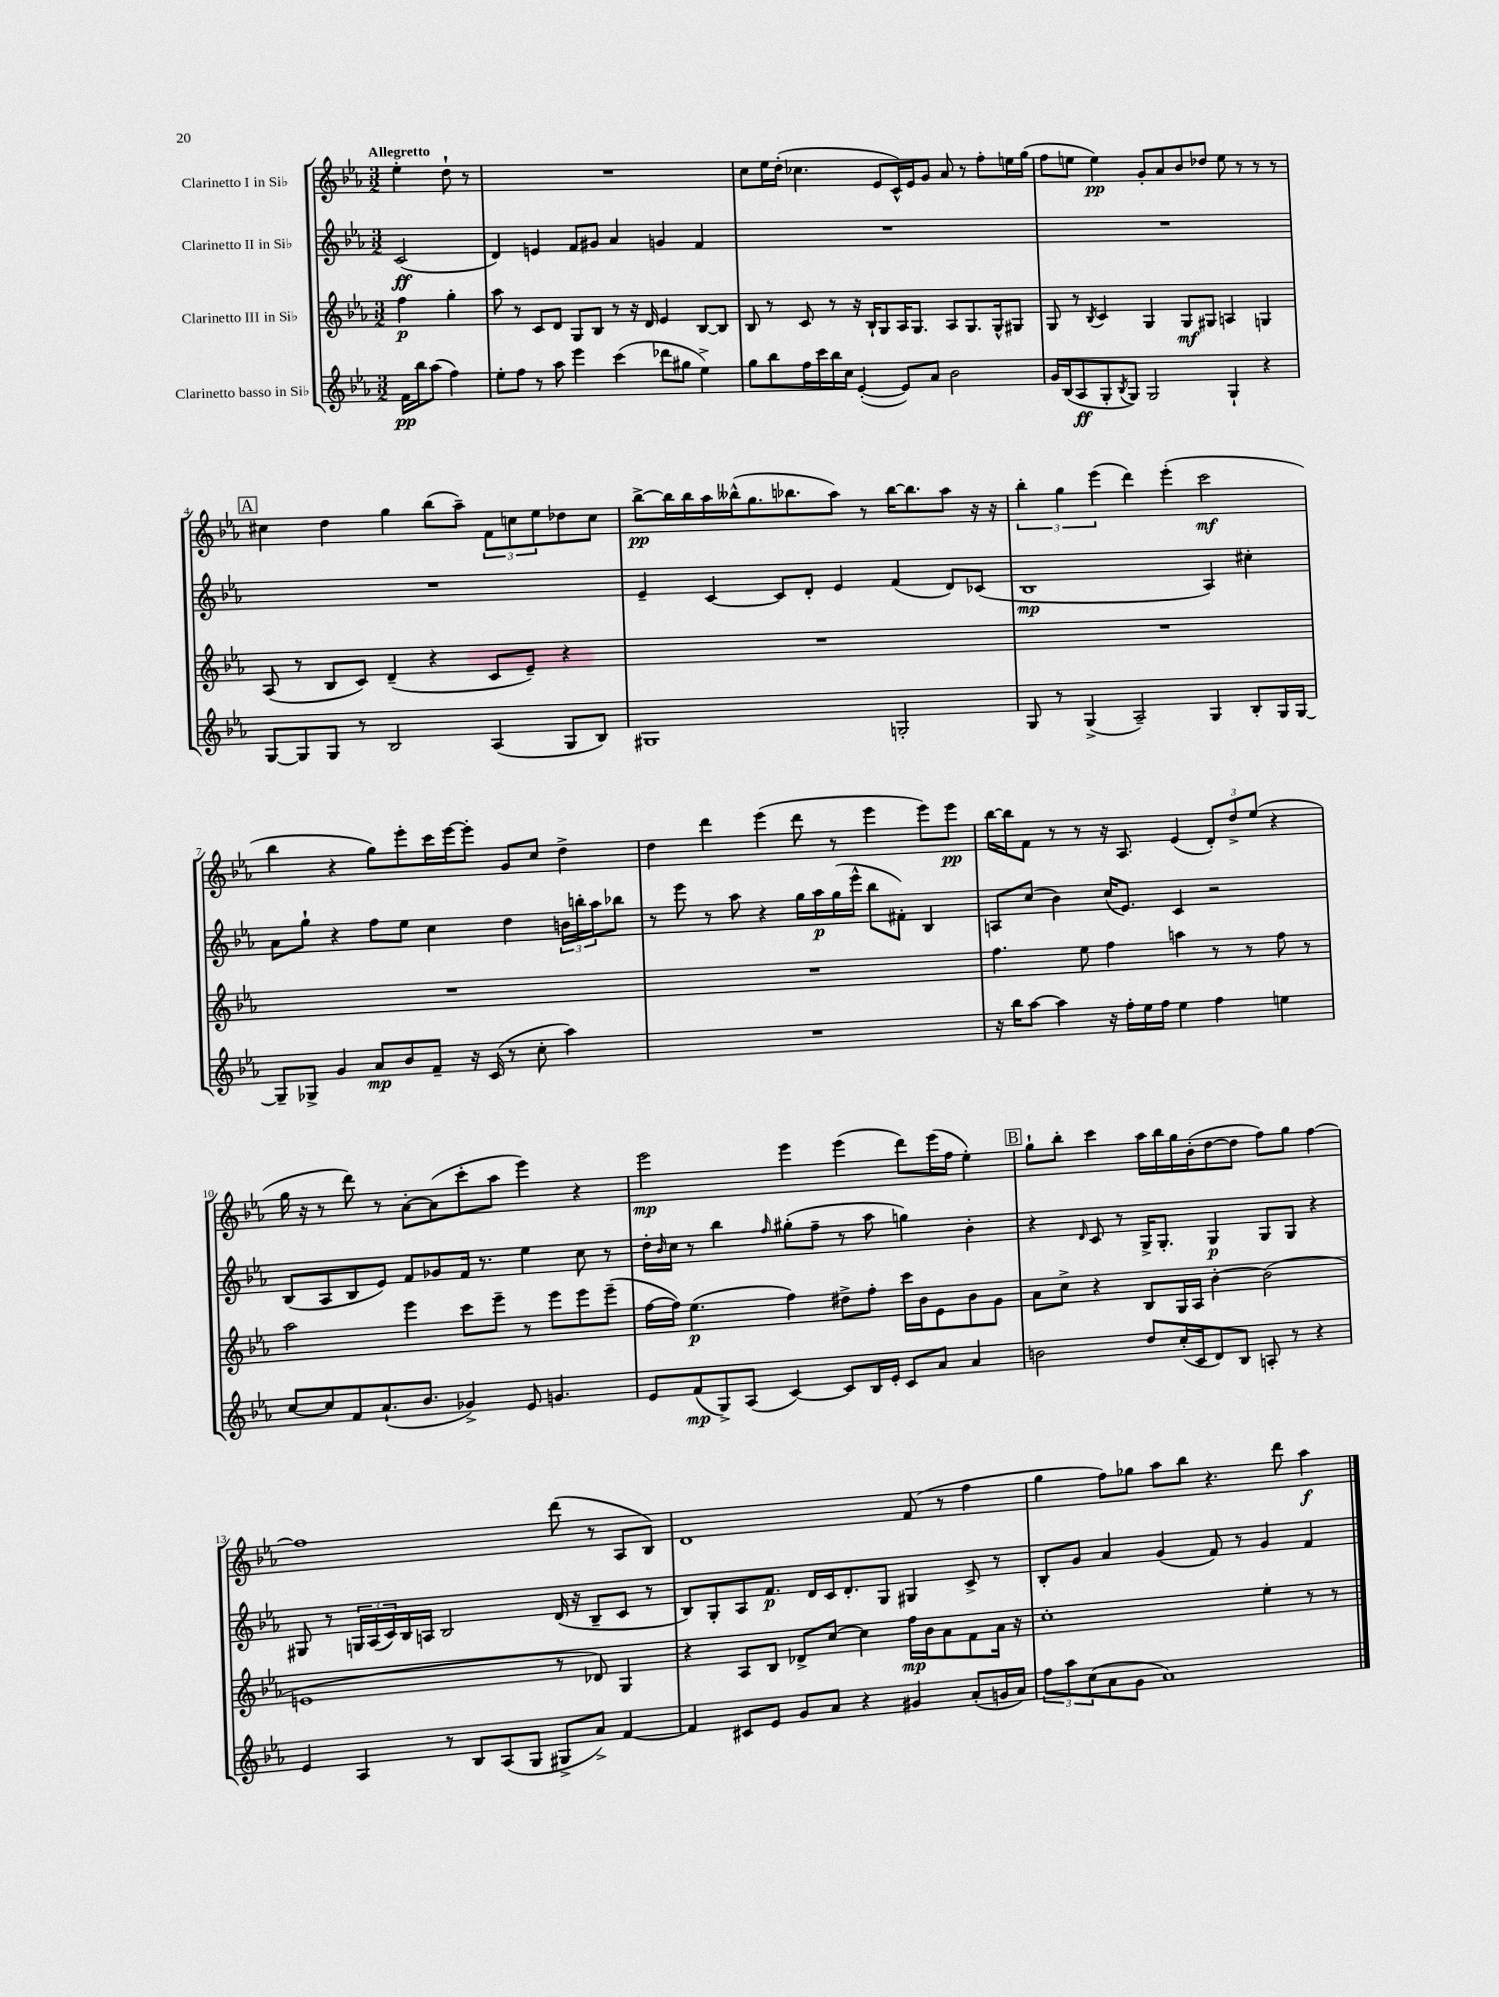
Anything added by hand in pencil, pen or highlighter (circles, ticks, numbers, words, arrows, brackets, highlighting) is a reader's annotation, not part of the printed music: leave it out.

**kern	**kern	**kern	**kern
*staff4	*staff3	*staff2	*staff1
*clefG2	*clefG2	*clefG2	*clefG2
*k[b-e-a-]	*k[b-e-a-]	*k[b-e-a-]	*k[b-e-a-]
*M3/2	*M3/2	*M3/2	*M3/2
16f\LL	4ff\	(2c/	4ee-'\
16bb-\J	.	.	.
(8aa-\J	.	.	.
4ff\)	4gg'\	.	8dd`\
.	.	.	8r
=	=	=	=
8ee-'\L	8aa-\	4d/)	1.r
8ff\J	8r	.	.
8r	8c/L	4e/	.
8aa-\	8d/J	.	.
4eee-\	8G/L	8f/L	.
.	8B-/J	8g#/J	.
(4ccc\	8r	4a-/	.
.	16r	.	.
.	16d/	.	.
8ddd-\L	4e-/	4g/	.
8gg#\J	.	.	.
4ee-^\)	[8B-/L	4f/	.
.	8B-/]J	.	.
=	=	=	=
8gg\L	8B-/	1.r	8cc\L
8bb-\	8r	.	16ee-\L
.	.	.	(16dd'\JJ
16ff\L	8c/	.	4.cc-\
16ccc\	.	.	.
16bb-\	8r	.	.
16cc\JJ	.	.	.
([4e-'/	16r	.	.
.	16B-`/LK	.	.
.	8G/	.	8e-/L
8e-/]L)	16A-/K	.	16c^^/L)
.	8.G/J	.	16e-/J
8a-/J	.	.	8g/J
2b-\	8A-/L	.	8a-/
.	8.G/	.	8r
.	.	.	8ff'\L
.	16G^^/k	.	.
.	8G#/J	.	16ee\L
.	.	.	(16gg\JJ
=	=	=	=
16g/LL	8G/	1.r	8ff\L
(16B-/J	.	.	.
8A-/	8r	.	8ee\J
.	8qB-/	.	.
8G'/	4c/	.	4ee\)
8qB-/	.	.	.
8G/J)	.	.	.
2G/	4G/	.	8g'/L
.	.	.	8a-/
.	8G/L	.	8b-/
.	8G#/J	.	8dd-/J
4G`/	4A/	.	8ee\
.	.	.	8r
4r	4G/	.	8r
.	.	.	8r
=	=	=	=
[8G/L	(8A-/	1.r	4cc#\
8G/]	8r	.	.
8G/J	8B-/L	.	4dd\
8r	8c/J)	.	.
2B-/	(4d~/	.	4gg\
.	4r	.	(8bb-\L
.	.	.	8aa-~\J)
(4A-/	8c/L	.	12f\L
.	.	.	12cc\
.	8e-~/J)	.	.
.	.	.	12ee-\
8G/L	4r	.	8dd-\
8B-/J)	.	.	8cc\J
=	=	=	=
1G#	1.r	4e-~/	[8bb-^\L
.	.	.	16bb-\]L
.	.	.	16bb-\
.	.	[4c/	16aa-\
.	.	.	(16bb--^^\J
.	.	.	8.gg\
.	.	8c/]L	.
.	.	.	8.bb-\
.	.	8d'/J	.
.	.	4e-/	8aa-\J)
.	.	.	8r
2G'/	.	(4f/	[16bb-\LK
.	.	.	8.bb-\]
.	.	8d/L)	8aa-\J
.	.	(8c-/J	16r
.	.	.	16r
=	=	=	=
8G/	1.r	1B-	6bb-'\
8r	.	.	.
.	.	.	6gg\
(4G^/	.	.	.
.	.	.	(6eee-\
2A-~/)	.	.	4ddd\)
.	.	.	(4eee-'\
4G/	.	4A-/)	2ccc\
8B-'/L	.	4cc#'\	.
16G/L	.	.	.
[16G/JJ	.	.	.
=	=	=	=
8G~/]L	1.r	8a-\L	4bb-\
8G-^/J	.	8gg`\J	.
4g/	.	4r	4r
8a-/L	.	8ff\L	8gg\L)
8b-/	.	8ee-\J	8eee-'\
8f~/J	.	4cc\	16ccc\L
.	.	.	[16eee-\J
16r	.	.	8eee-'\]J
(16c/	.	.	.
8r	.	4dd\	8g/L
8cc'\	.	.	8cc/J
4aa-\)	.	24b\LL	4dd^\
.	.	24bb'\	.
.	.	24aa-\J	.
.	.	8bb-\J	.
=	=	=	=
1.r	1.r	8r	4dd\
.	.	8eee-\	.
.	.	8r	4ddd\
.	.	8aa-\	.
.	.	4r	(4eee-\
.	.	16gg\LL	8ddd\
.	.	16aa-\	.
.	.	(16gg\	8r
.	.	16eee-^^\JJ	.
.	.	8bb-\L	4eee-\
.	.	8f#'\J)	.
.	.	4B-/	8eee-\L)
.	.	.	8eee-\J
=	=	=	=
16r	4.ff\	8A/L	[16bb-\LL
16bb-\LK	.	.	16bb-\]J
[8aa-\J	.	(8cc/J	8f\J
4aa-\]	.	4b-\)	8r
.	8ee-\	.	8r
16r	4ff\	(16cc/LK	16r
16ff'\LL	.	8.e-/J)	8.A-/
16ee-\	.	.	.
16ff\JJ	.	.	.
4ee-\	4aa\	4c/	(4e-/
4ff\	8r	2r	12d'/L)
.	.	.	12dd^/
.	8r	.	.
.	.	.	(12ee-/J
4ee\	8ff\	.	4r
.	8r	.	.
=	=	=	=
[8cc/L	2aa-\	(8B-/L	16gg\
.	.	.	16r
8cc/]	.	8A-/	8r
8f/	.	8B-/	8ddd\)
(8.a-`/	.	8e-/J)	8r
.	4eee-\	8f/L	[8a-'\L
8.b-/J	.	.	.
.	.	8g-/	(8a-\]
4g-^/)	8ccc\L	16f/Jk	8ccc'\
.	.	8.r	.
.	8eee-~\J	.	8aa-\J
8e-/	8r	4ee-\	4eee-\)
4.g/	8eee-\L	.	.
.	8eee-\	8cc\	4r
.	(8eee-~\J	8r	.
=	=	=	=
8e-/L	[16ff\LL	16dd'\LL	2eee-\
.	.	16qqb-/	.
.	16ff\]JJ)	16cc\JJ	.
(8f/	(4.ee-\	8r	.
8G^/)	.	4bb-\	.
(8A-/J	.	.	.
.	.	16qqff/	.
[4c/)	4ff\)	(8gg#'\L	4eee-\
.	.	8ff~\J	.
8c/]L	8dd#^\L	8r	(4eee-\
16B-/L	8ff'\J	8aa-\	.
16e-'/JJ	.	.	.
8c/L	16ccc\LL	4gg\)	8ddd\L)
.	16b-\J	.	.
8a-/J	8e-\	.	(16eee-\L
.	.	.	16ff\JJ
4a-/	8b-\	4b-'\	4ee-'\)
.	8g\J	.	.
=	=	=	=
2b\	8a-\L	4r	8gg`\L
.	8cc^\J	.	8bb-'\J
.	.	16qqd/	.
.	4r	8c/	4ccc\
.	.	8r	.
8dd/L	8B-/L	16G^/LK	16aa-\LL
.	.	8.G'/J	16bb-\
(16cc'/L	16G/L	.	16gg\
16c/J	16A-/JJ	.	(16b-'\J
8d/)	[4b-'\	4G/	[8dd\
8B-/J	.	.	8dd\]J
8A'/	(2b-\]	8G/L	8ff\L)
8r	.	8G/J	8gg\J
4r	.	4r	[4ff\
=	=	=	=
4e-/	1e	8G#/	1ff]
.	.	8r	.
4A-/	.	24G/LL	.
.	.	(24A-/	.
.	.	24c/)	.
.	.	16B-/	.
.	.	16A/JJ	.
8r	.	2B-/	.
8B-/L	.	.	.
(8A-/	.	.	.
8G/J	.	.	.
8G#^/L	8r	(16d/	(8ddd\
.	.	16r	.
8a-^/J)	8d-/)	8B-~/L	8r
[4f/	4G/	8c/J	8A-/L
.	.	8r	8B-/J)
=	=	=	=
4f/]	4r	8B-/L)	1d
.	.	8G'/	.
8c#/L	8A-/L	8A-/	.
8e-/J	8B-/J	8.f/J	.
8g/L	8d-^/L	.	.
.	.	16d/LL	.
8a-/J	[8cc/J	16c/J	.
.	.	8.d'/	.
4r	4cc\]	.	.
.	.	8G/J	.
4g#/	16ff\LL	4G#/	(8f/
.	16b-\J	.	.
.	8a-\	.	8r
(8a-'/L	8f\	8c^/	4ff\
16g/L	16a-\Jk	8r	.
16a-/JJ)	16r	.	.
=	=	=	=
12ff\L	1cc'	8B-'/L	4gg\
12aa-\	.	.	.
.	.	8g/J	.
(12cc\	.	.	.
8a-\	.	4a-/	8ff\L)
8g\J	.	.	8gg-\J
1a-)	.	(4g/	8aa-\L
.	.	.	8bb-\J
.	.	8f/)	4.r
.	.	8r	.
.	4ee-'\	4g/	.
.	.	.	8ddd\
.	8r	4f/	4aa-\
.	8r	.	.
==	==	==	==
*-	*-	*-	*-
